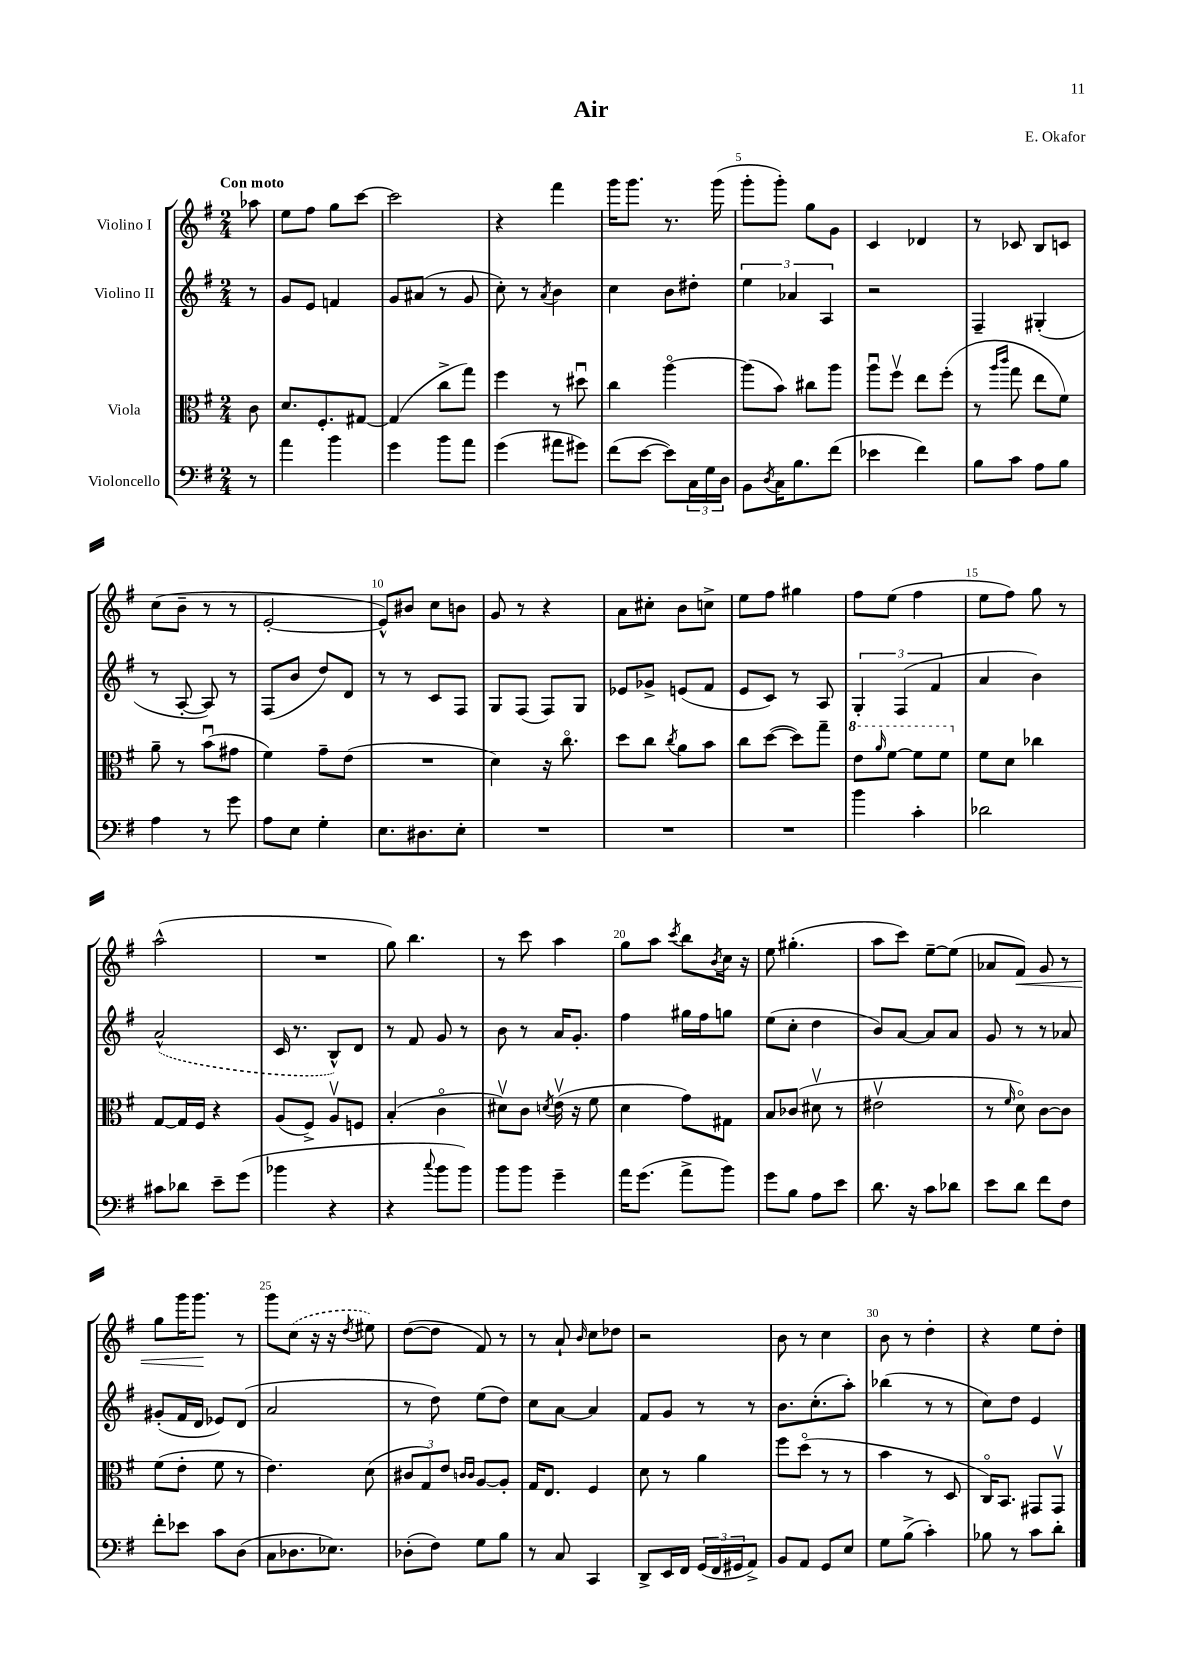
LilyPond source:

\header { title = "Air" composer = "E. Okafor" }
<<
\new StaffGroup <<
\new Staff = "s0" \with { instrumentName = "Violino I" } {
    \clef treble \key g \major \numericTimeSignature \time 2/4 \partial 8 \tempo "Con moto"
    aes''8 |
    e''8 fis''8 g''8 c'''8~ |
    c'''2 |
    r4 fis'''4 |
    g'''16 g'''8. r8. g'''16( |
    g'''8-. g'''8-.) g''8 g'8 |
    c'4 des'4 |
    r8 ces'8 b8 c'8 |
    c''8( b'8-- r8 r8 |
    e'2~-. |
    e'8-^) bis'8 c''8 b'8 |
    g'8 r8 r4 |
    a'8 cis''8-. b'8 c''8-> |
    e''8 fis''8 gis''4 |
    fis''8 e''8( fis''4 |
    e''8 fis''8) g''8 r8 |
    a''2-^( |
    R2 |
    g''8) b''4. |
    r8 c'''8 a''4 |
    g''8 a''8 \acciaccatura { c'''8 } b''8 \acciaccatura { b'8 } c''16 r16 |
    e''8 gis''4.-.( |
    a''8 c'''8) e''8~-- e''8( |
    aes'8 fis'8\<) g'8 r8 |
    g''8 g'''16 g'''8.\! r8 |
    g'''8 \once \slurDashed c''8( r16 r16 \acciaccatura { d''8 } eis''8) |
    d''8~( d''8 fis'8) r8 |
    r8 a'8-! \grace { b'16 } c''8 des''8 |
    r2 |
    b'8 r8 c''4 |
    b'8 r8 d''4-. |
    r4 e''8 d''8-. \bar "|." |
}
\new Staff = "s1" \with { instrumentName = "Violino II" } {
    \clef treble \key g \major \numericTimeSignature \time 2/4 \partial 8
    r8 |
    g'8 e'8 f'4 |
    g'8 ais'8( r8 g'8 |
    c''8-.) r8 \acciaccatura { a'8 } b'4 |
    c''4 b'8 dis''8-. |
    \tuplet 3/2 { e''4 aes'4 a4 } |
    r2 |
    fis4-- gis4-.( |
    r8 a8~-. a8) r8 |
    fis8( b'8 d''8) d'8 |
    r8 r8 c'8 fis8 |
    g8 fis8( fis8) g8 |
    ees'8 ges'8-> e'8( fis'8 |
    e'8 c'8) r8 a8 |
    \tuplet 3/2 { g4-. fis4( fis'4 } |
    a'4 b'4) |
    \once \slurDashed a'2-^( |
    c'16 r8. b8-^) d'8 |
    r8 fis'8 g'8 r8 |
    b'8 r8 a'16 g'8.-. |
    fis''4 gis''16 fis''16 g''8 |
    e''8( c''8-. d''4 |
    b'8) a'8~ a'8 a'8 |
    g'8 r8 r8 aes'8 |
    gis'8-.( fis'16 d'16 ees'8) d'8( |
    a'2 |
    r8 d''8) e''8( d''8) |
    c''8 a'8~ a'4 |
    fis'8 g'8 r8 r8 |
    b'8. c''8.-.( a''8-.) |
    bes''4( r8 r8 |
    c''8) d''8 e'4 \bar "|." |
}
\new Staff = "s2" \with { instrumentName = "Viola" } {
    \clef alto \key g \major \numericTimeSignature \time 2/4 \partial 8
    c'8 |
    d'8. fis8.-. gis8~ |
    gis4( c''8-> g''8) |
    fis''4 r8 dis''8\downbow |
    c''4 a''4~\flageolet |
    a''8( b'8) cis''8 a''8 |
    a''8\downbow fis''8\upbow e''8 fis''8-.( |
    r8 \grace { a''16 c'''16 } g''8 e''8 fis'8) |
    a'8-- r8 b'8\downbow( gis'8 |
    fis'4) g'8-- e'8( |
    R2 |
    d'4) r16 c''8.\flageolet |
    d''8 c''8 \acciaccatura { c''8 } a'8 b'8 |
    c''8 d''8~( d''8) g''8-- |
    \ottava #1 e''8 \grace { a''16 } fis''8~ fis''8 fis''8 \ottava #0 |
    fis'8 d'8 ces''4 |
    g8~ g16 fis16 r4 |
    a8( fis8->) a8\upbow f8 |
    b4-.( c'4\flageolet |
    dis'8\upbow) c'8 \acciaccatura { d'8 } e'16\upbow( r16 fis'8 |
    d'4 g'8) gis8 |
    b8 ces'8( dis'8\upbow r8 |
    eis'2\upbow |
    r8 \grace { fis'16 } d'8\flageolet) c'8~ c'8 |
    fis'8( e'8-. fis'8 r8 |
    e'4.) d'8( |
    \tuplet 3/2 { cis'8 g8) e'8 } \grace { c'16 c'16 } a8~ a8-. |
    g16 e8. fis4 |
    d'8 r8 a'4 |
    fis''8 d''8\flageolet( r8 r8 |
    b'4 r8 d8 |
    c16\flageolet) b,8. gis,8 gis,8\upbow \bar "|." |
}
\new Staff = "s3" \with { instrumentName = "Violoncello" } {
    \clef bass \key g \major \numericTimeSignature \time 2/4 \partial 8
    r8 |
    a'4 b'4 |
    g'4 b'8 a'8 |
    g'4( ais'8 gis'8) |
    fis'8( e'8~ e'8) \tuplet 3/2 { c16 g16 d16 } |
    b,8 \acciaccatura { d8 } c16 b8. fis'8( |
    ees'4 fis'4) |
    b8 c'8 a8 b8 |
    a4 r8 g'8 |
    a8 e8 g4-. |
    e8. dis8. e8-. |
    R2 |
    R2 |
    R2 |
    b'4 c'4-. |
    des'2 |
    cis'8 des'8 e'8-- g'8( |
    bes'4 r4 |
    r4 \appoggiatura { c''8 } b'8 b'8) |
    b'8 b'8 g'4-- |
    a'16 g'8.( a'8-> b'8) |
    g'8 b8 a8 e'8 |
    d'8. r16 c'8 des'8 |
    e'8 d'8 fis'8 fis8 |
    fis'8-. ees'8 c'8 d8( |
    c8 des8. ees8.) |
    des8-.( fis8) g8 b8 |
    r8 c8 c,4 |
    d,8-> e,16 fis,16 \tuplet 3/2 { g,16( fis,16 gis,16 } a,8->) |
    b,8 a,8 g,8 e8 |
    g8 b8->( c'4-.) |
    bes8 r8 c'8 d'8-. \bar "|." |
}
>>
>>
\layout { \context { \Score \override BarNumber.break-visibility = ##(#f #t #t) barNumberVisibility = #(every-nth-bar-number-visible 5) } }
